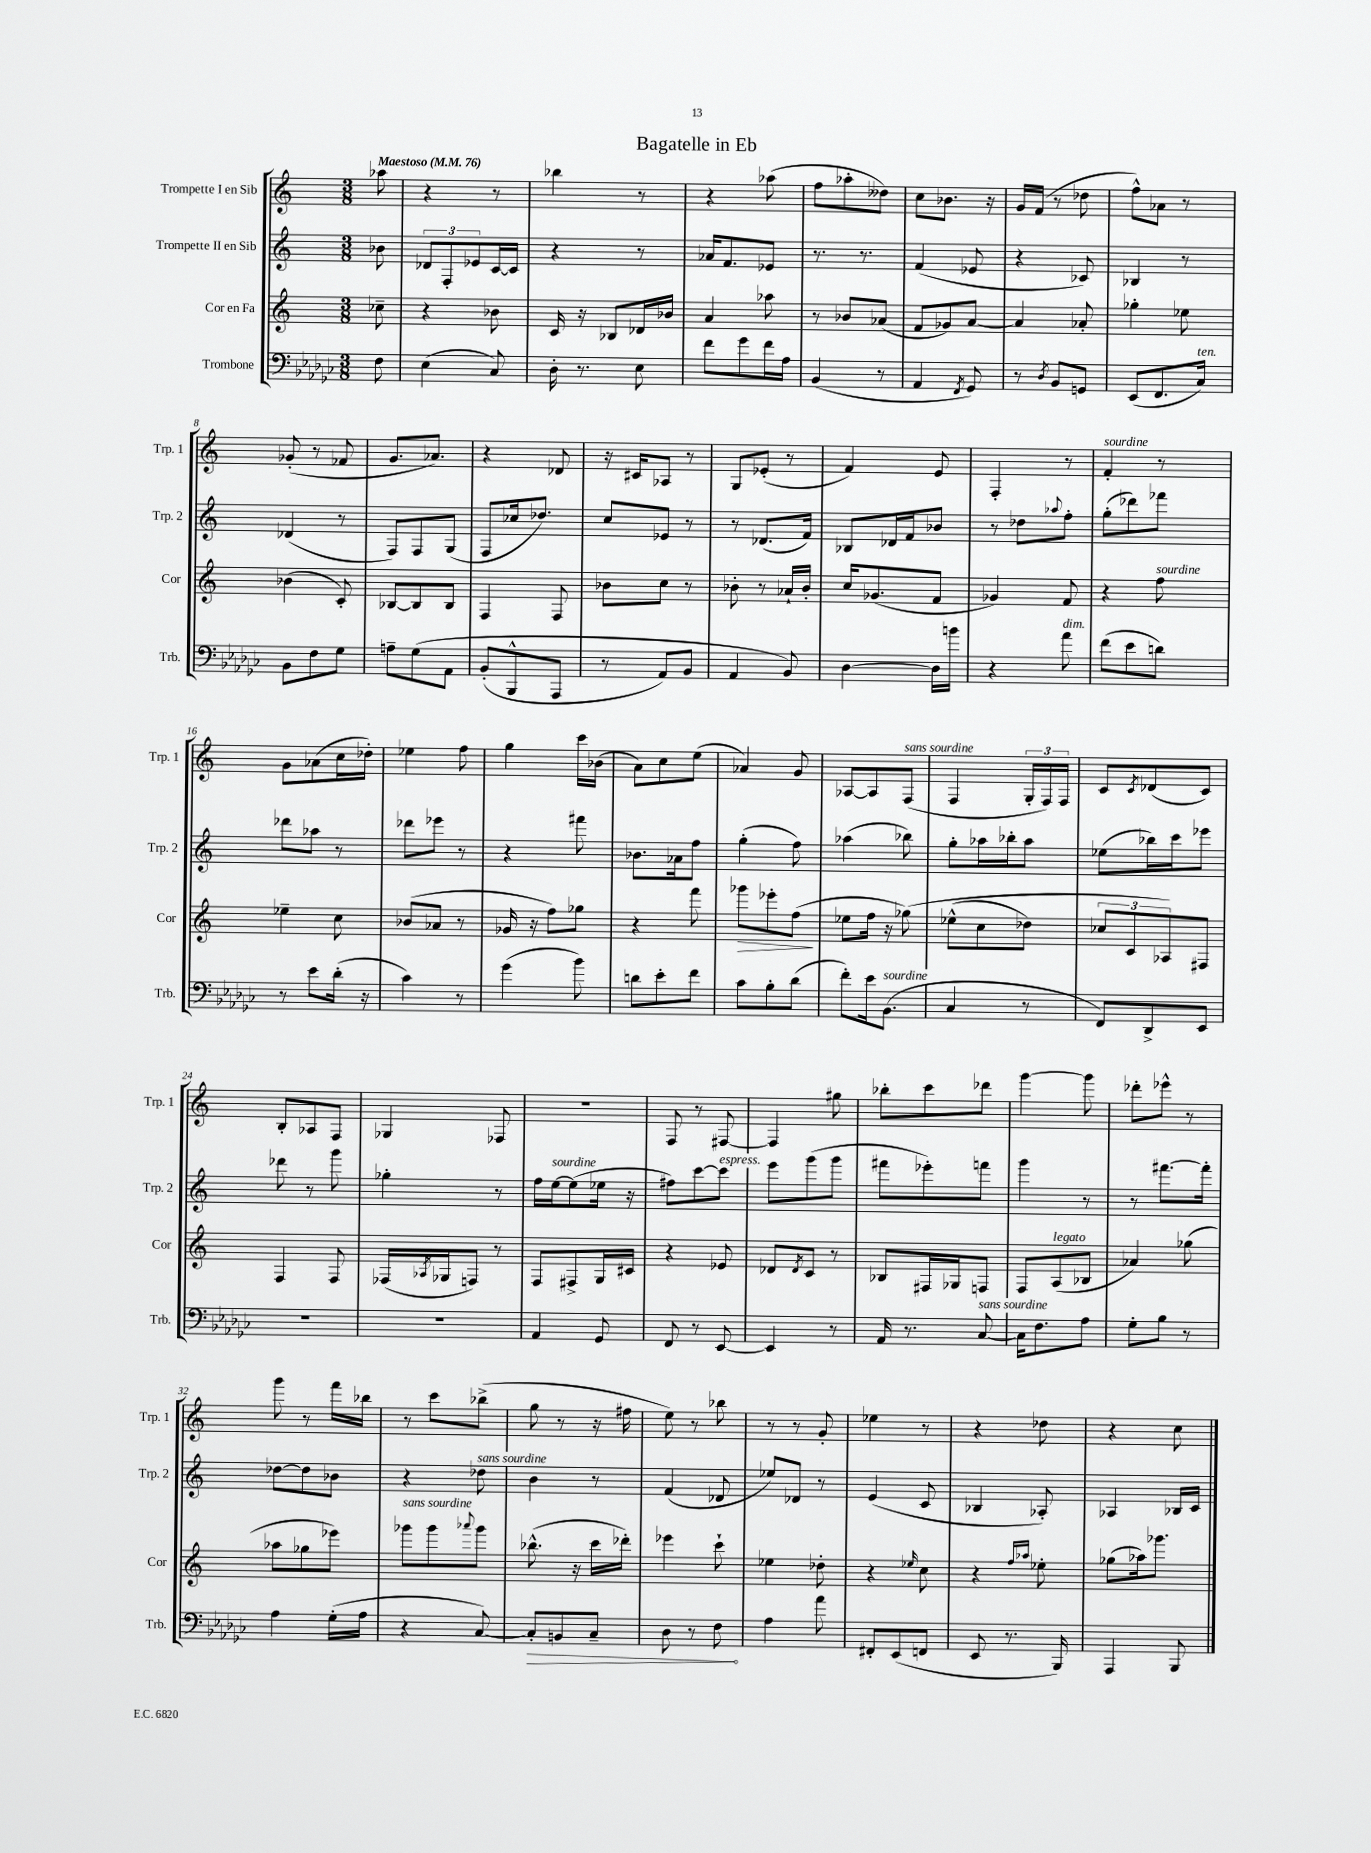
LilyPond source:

\header { title = "Bagatelle in Eb" }
<<
\new StaffGroup <<
\new Staff = "s0" \with { instrumentName = "Trompette I en Sib" shortInstrumentName = "Trp. 1" } {
    \clef treble \key c \major \numericTimeSignature \time 3/8 \partial 8 \tempo "Maestoso" 4 = 76
    aes''8 |
    r4 r8 |
    bes''4 r8 |
    r4 aes''8( |
    f''8 aes''8-. deses''8) |
    c''8 bes'8. r16 |
    g'16 f'16( r8 des''8 |
    f''8-^) aes'8 r8 |
    ges'8-.( r8 fes'8 |
    g'8. aes'8.) |
    r4 des'8 |
    r16 cis'16 aes8 r8 |
    g8 ees'8-.( r8 |
    f'4) e'8 |
    f4-. r8 |
    f'4-.^\markup { \italic "sourdine" } r8 |
    g'8 aes'8( c''16 des''16-.) |
    ees''4 f''8 |
    g''4 c'''16 bes'16( |
    a'8) c''8 e''8( |
    aes'4) g'8 |
    aes8~ aes8 f8^\markup { \italic "sans sourdine" }( |
    f4 \tuplet 3/2 { g16-. f16) f16 } |
    c'8 \acciaccatura { c'8 } des'8( c'8) |
    b8-. aes8 f8 |
    ges4 fes8 |
    R4. |
    f8 r8 fis8~ |
    fis4 gis''8 |
    bes''8-. c'''8 des'''8 |
    g'''4~ g'''8 |
    des'''8-. ees'''8-^ r8 |
    g'''8 r8 f'''16 bes''16 |
    r8 c'''8 bes''8->( |
    g''8 r8 r16 fis''16 |
    e''8) r8 bes''8 |
    r8 r8 g'8-. |
    ees''4 r8 |
    r4 des''8 |
    r4 c''8 \bar "|." |
}
\new Staff = "s1" \with { instrumentName = "Trompette II en Sib" shortInstrumentName = "Trp. 2" } {
    \clef treble \key c \major \numericTimeSignature \time 3/8 \partial 8
    bes'8 |
    \tuplet 3/2 { des'8 f8-. ees'8 } c'16~ c'16 |
    r4 r8 |
    aes'16 f'8. ees'8 |
    r8. r8. |
    f'4( ees'8 |
    r4 ces'8) |
    bes4 r8 |
    des'4( r8 |
    f8) f8 g8( |
    f8 ces''16 des''8.) |
    c''8 ees'8 r8 |
    r8 des'8.( f'16) |
    bes8 des'16 f'16 bes'8 |
    r8 des''8 \appoggiatura { aes''8 } f''8-. |
    g''8-.( des'''8) fes'''8 |
    des'''8 aes''8 r8 |
    des'''8 ees'''8 r8 |
    r4 fis'''8 |
    bes'8. aes'16 f''8 |
    g''4-.( f''8) |
    aes''4( bes''8) |
    g''8-. aes''16 bes''16-. aes''8 |
    ees''8( bes''16) c'''16 ees'''8 |
    des'''8 r8 g'''8 |
    ges''4-. r8 |
    f''16 e''16~^\markup { \italic "sourdine" } e''8( ees''16 r16 |
    fis''8) c'''8~ c'''8^\markup { \italic "espress." } |
    e'''8 g'''8( g'''8 |
    fis'''8 ees'''8-.) f'''8 |
    g'''4 r8 |
    r8 fis'''8.~ fis'''16-. |
    des''8~ des''8 bes'8 |
    r4 des''8^\markup { \italic "sans sourdine" } |
    b'4 r8 |
    f'4( des'8 |
    ees''8) des'8 r8 |
    e'4( c'8 |
    bes4 aes8-.) |
    aes4 bes16 c'16 \bar "|." |
}
\new Staff = "s2" \with { instrumentName = "Cor en Fa" shortInstrumentName = "Cor" } {
    \clef treble \key c \major \numericTimeSignature \time 3/8 \partial 8
    ces''8-- |
    r4 bes'8 |
    c'16 r16 bes8 des'16 bes'16 |
    a'4 aes''8 |
    r8 bes'8 aes'8( |
    f'8 ges'8) a'8~ |
    a'4 aes'8-. |
    ges''4-. ees''8 |
    bes'4( c'8-.) |
    bes8~ bes8 bes8 |
    f4 f8 |
    bes'8 c''8 r8 |
    bes'8-. r8 aes'16-! bes'16-. |
    c''16 ges'8.( f'8 |
    ges'4) f'8 |
    r4 f''8^\markup { \italic "sourdine" } |
    ees''4-- c''8 |
    bes'8( aes'8 r8 |
    ges'16 r16 f''8) ges''8 |
    r4 f'''8 |
    ges'''8\> ees'''8-. f''8\!( |
    ees''8 f''16 r16 ges''8)\( |
    ees''8-^( c''8 des''8) |
    \tuplet 3/2 { ces''8 c'8 aes8\) } fis8 |
    f4 f8 |
    fes16( \acciaccatura { aes8 } ges16 f8) r8 |
    f8 fis8-> g16 cis'16 |
    r4 ees'8 |
    des'8 \acciaccatura { des'8 } c'8 r8 |
    bes8 fis16 ges16 f8 |
    f8 a8^\markup { \italic "legato" }( bes8 |
    aes'4) ges''8( |
    aes''8 ges''8 ees'''8) |
    ges'''8^\markup { \italic "sans sourdine" } ges'''8 \appoggiatura { aes'''8 } ges'''8 |
    bes''8.-^( r16 c'''16 des'''16-.) |
    ees'''4 c'''8-! |
    ees''4 des''8-. |
    r4 \grace { ees''16 } c''8 |
    r4 \grace { f''16 aes''16 } ees''8-. |
    ges''8( aes''16) ges'''8. \bar "|." |
}
\new Staff = "s3" \with { instrumentName = "Trombone" shortInstrumentName = "Trb." } {
    \clef bass \key ges \major \numericTimeSignature \time 3/8 \partial 8
    f8 |
    ees4( ces8) |
    des16-. r8. ees8 |
    f'8 ges'8 f'16 aes16 |
    bes,4( r8 |
    aes,4 \acciaccatura { f,8 } ges,8) |
    r8 \acciaccatura { des8 } bes,8 g,8 |
    ees,8( f,8. ces16^\markup { \italic "ten." }) |
    bes,8 f8 ges8 |
    a8-- ges8\( aes,8 |
    bes,8-.( bes,,8-^ aes,,8 |
    r8 aes,8) bes,8 |
    aes,4 bes,8\) |
    des4~ des16 b'16 |
    r4 aes'8^\markup { \italic "dim." } |
    f'8( ees'8 d'8) |
    r8 ees'8 des'16-.( r16 |
    ces'4) r8 |
    ges'4( bes'8) |
    d'8 ees'8-. f'8 |
    ces'8 bes8-. des'8( |
    f'8-.) ees'16 bes,8.^\markup { \italic "sourdine" }( |
    ces4 r8 |
    f,8) des,8-> ees,8 |
    R4. |
    R4. |
    aes,4 ges,8 |
    f,8 r8 ees,8~ |
    ees,4 r8 |
    aes,16 r8. ces8~^\markup { \italic "sans sourdine" } |
    ces16 f8. aes8 |
    ges8-. bes8 r8 |
    aes4 ges16-.( aes16 |
    r4 ces8~) |
    \once \override Hairpin.circled-tip = ##t ces8-.\> b,8 ces8-- |
    des8 r8 f8\! |
    aes4 aes'8 |
    fis,8-. ees,8( f,8 |
    ees,8 r8. bes,,16) |
    aes,,4 bes,,8 \bar "|." |
}
>>
>>
